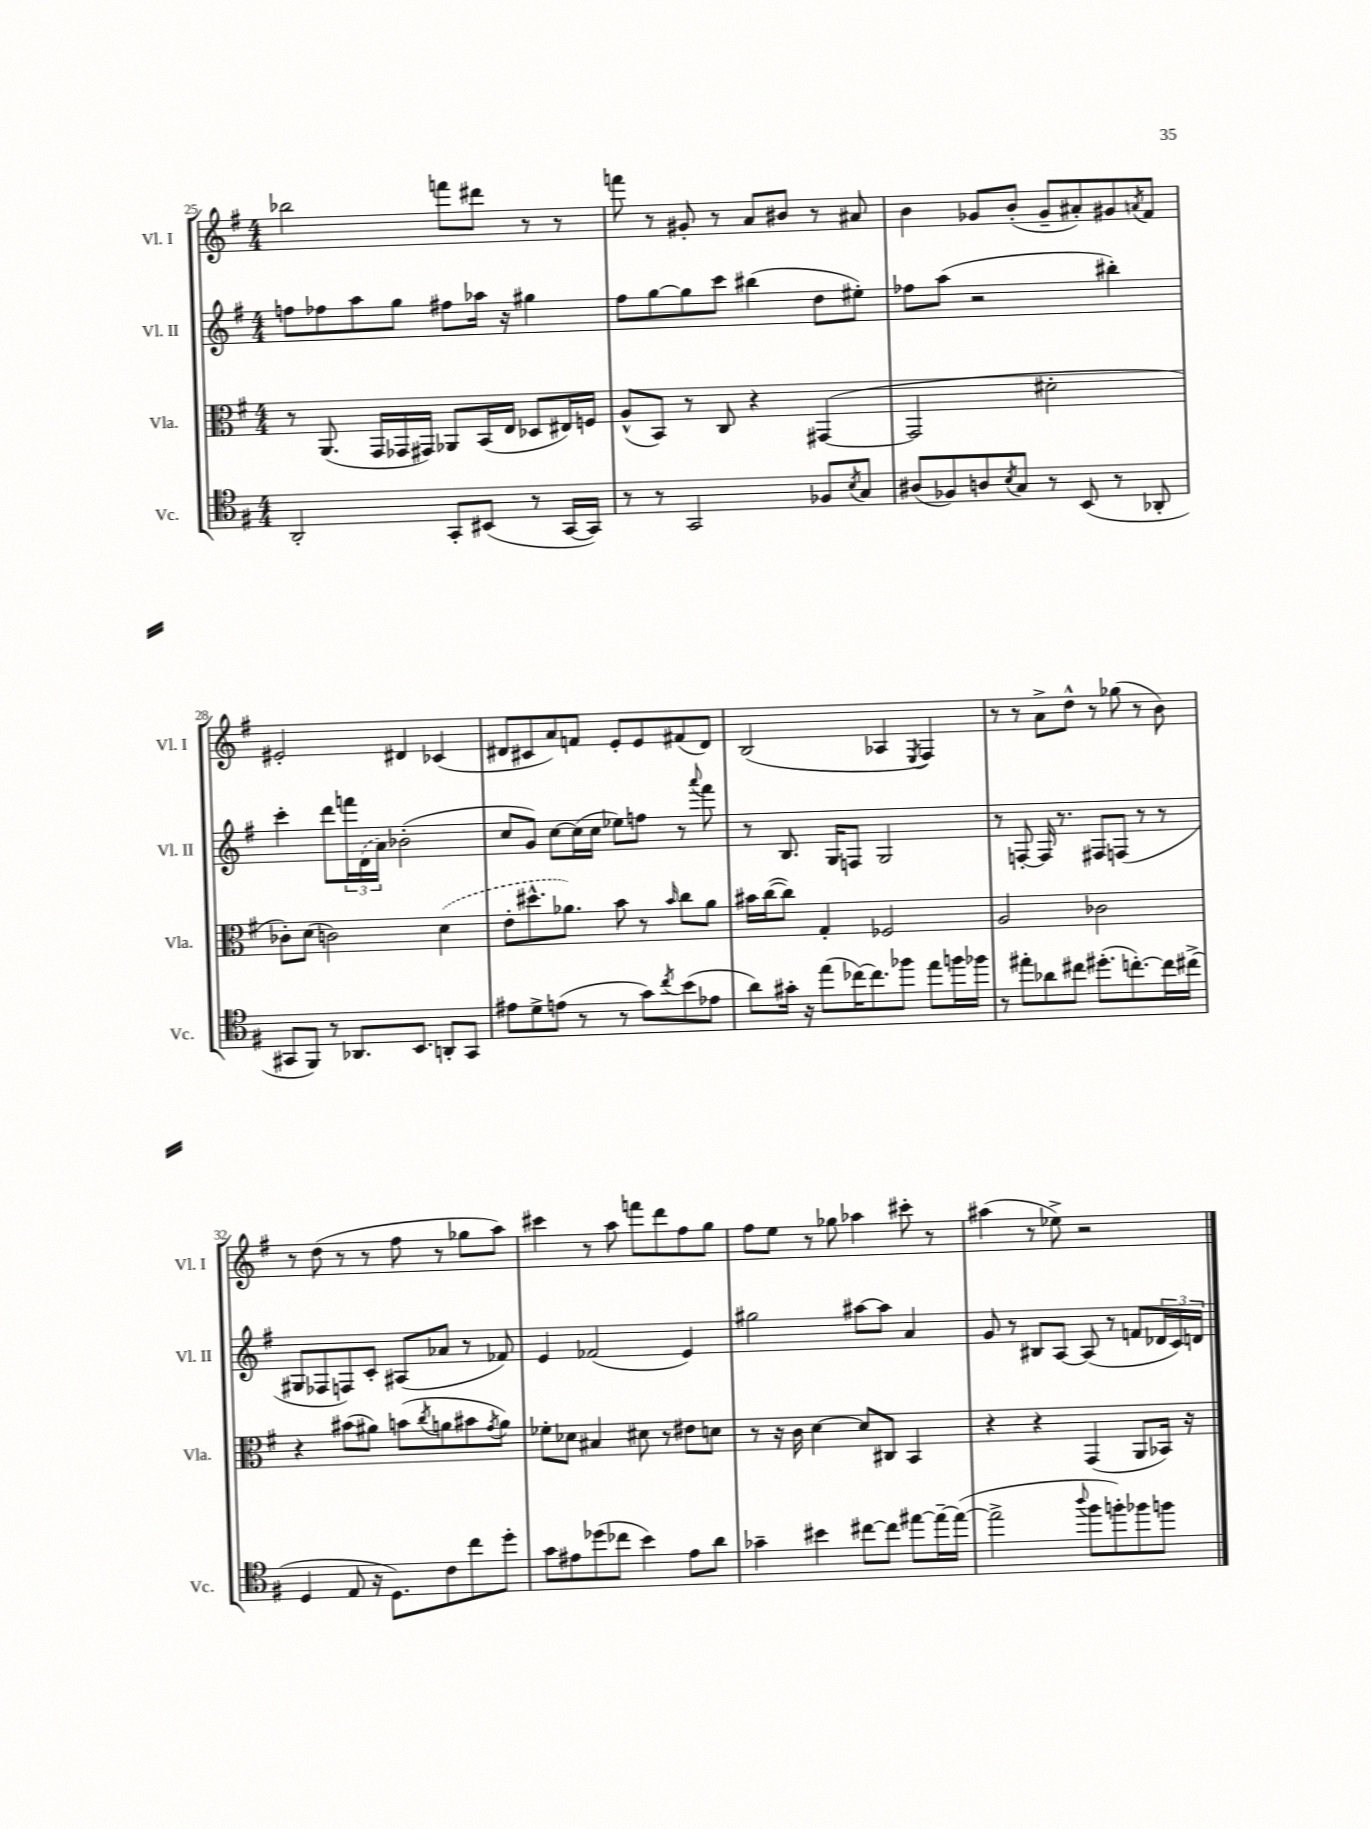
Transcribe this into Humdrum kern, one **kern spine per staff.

**kern	**kern	**kern	**kern
*staff4	*staff3	*staff2	*staff1
*clefC4	*clefC3	*clefG2	*clefG2
*k[f#]	*k[f#]	*k[f#]	*k[f#]
*M4/4	*M4/4	*M4/4	*M4/4
2AA'	8r	8ff	2bb-
.	(8.AA	8ff-	.
.	.	8aa	.
.	16GG	.	.
.	16GG-	8gg	.
.	16GG#)	.	.
8GG'	8AA-	8ff#	8fff
(8BB#	(16BB	16aa-	8ddd#
.	16E	16r	.
8r	8D-	4gg#	8r
[16GG	16E#)	.	8r
16GG])	16F	.	.
=	=	=	=
8r	(8A^^	8ff#	8fff
8r	8BB)	[8gg	8r
2GG	8r	8gg]	8g#'
.	8C	8ccc	8r
.	4r	(4bb#	8a
.	.	.	8b#
8F-	([4GG#	8dd	8r
8qB	.	.	.
8G	.	8ee#')	8a#
=	=	=	=
(8A#	2GG#]	8ff-	4b
8F-)	.	(8aa	.
8A	.	2r	8g-
8qB	.	.	.
8G	.	.	(8b'
8r	2d#'	.	8g-~
(8BB	.	.	8a#')
8r	.	4bb#')	8g#
.	.	.	8qa
8AA-'	.	.	8f#
=	=	=	=
8GG#	8c-')	4ccc'	2e#'
8FF#)	(8d	.	.
8r	2c)	8ddd	.
8.AA-	.	24fff	.
.	.	(24d	.
.	.	24a)	.
.	.	(2b-'	4d#
8.BB	.	.	.
8AA'	(4d	.	(4c-
8GG#	.	.	.
=	=	=	=
8e#	8e'	8cc	8d#
8d^	8.dd#^^	8g)	8c#
(8e	.	[8cc	8a)
.	8.a-)	.	.
8r	.	(16cc]	8f
.	.	16cc	.
8r	8b	8ee-)	8e'
8g)	8r	8ff	8e
8qcc	16qqb	.	.
(8b	8cc	8r	(8f#
.	.	8qqaaa	.
8e-	8a-	8fff#	8d#)
=	=	=	=
8a)	16b#	8r	(2B
.	([16cc	.	.
16g#'	8cc])	8.B	.
16r	.	.	.
(8ee	4G'	.	.
.	.	16G	.
[16cc-)	.	8F	.
8.cc-]	.	.	.
.	2F-	2G	4A-
8ff-	.	.	.
.	.	.	8qE
8ee	.	.	4F#)
16ff	.	.	.
16ff-	.	.	.
=	=	=	=
8r	2A	8r	8r
8ee#'	.	[8F'	8r
8a-	.	16F]	8a^
.	.	8.r	.
8cc#	.	.	8dd^^
(8.dd#'	2c-	8F#	8r
.	.	(8F	(8gg-
[8.cc')	.	.	.
.	.	8r	8r
16cc]	.	8r	8b)
(16cc#^	.	.	.
=	=	=	=
4D	4r	8G#	8r
.	.	8F-	(8dd
8E	(8b#	8F)	8r
16r	8a#)	8c'	8r
8.D)	.	.	.
.	(8b	(8A#	8ff#
.	8qcc	.	.
8c	8a	8a-	8r
8cc	8b#	8r	8gg-
.	8qg	.	.
8dd'	8a)	8f-)	8aa)
=	=	=	=
8g	8f-'	4e	4ccc#
8e#	8d-	.	.
(8dd-	4B#	(2f-	8r
8cc-	.	.	8aa
4b)	8d#	.	8fff
.	8r	.	8ddd
8e#	8e#	4e)	8ff#
8a	8d	.	8gg
=	=	=	=
4g-~	8r	2gg#	8ff#
.	16r	.	8ee
.	16c	.	.
4b#	[4d	.	8r
.	.	.	8gg-
[8cc#	8d]	[8aa#	4aa-
8cc#]	8C#	8aa#]	.
[8ee#	4BB	4a	8ccc#'
16ee#~_	.	.	8r
(16ee#_	.	.	.
=	=	=	=
2ee#^]	4r	8g	(4aa#
.	.	8r	.
.	4r	8B#	8r
.	.	[8A	8ee-^)
8qqaa	.	.	.
8ff#	(4GG	(8A]	2r
8ff')	.	8r	.
8ff-	8AA	8f	.
8ff	16BB-)	24d-	.
.	.	24c)	.
.	16r	.	.
.	.	24d	.
==	==	==	==
*-	*-	*-	*-
